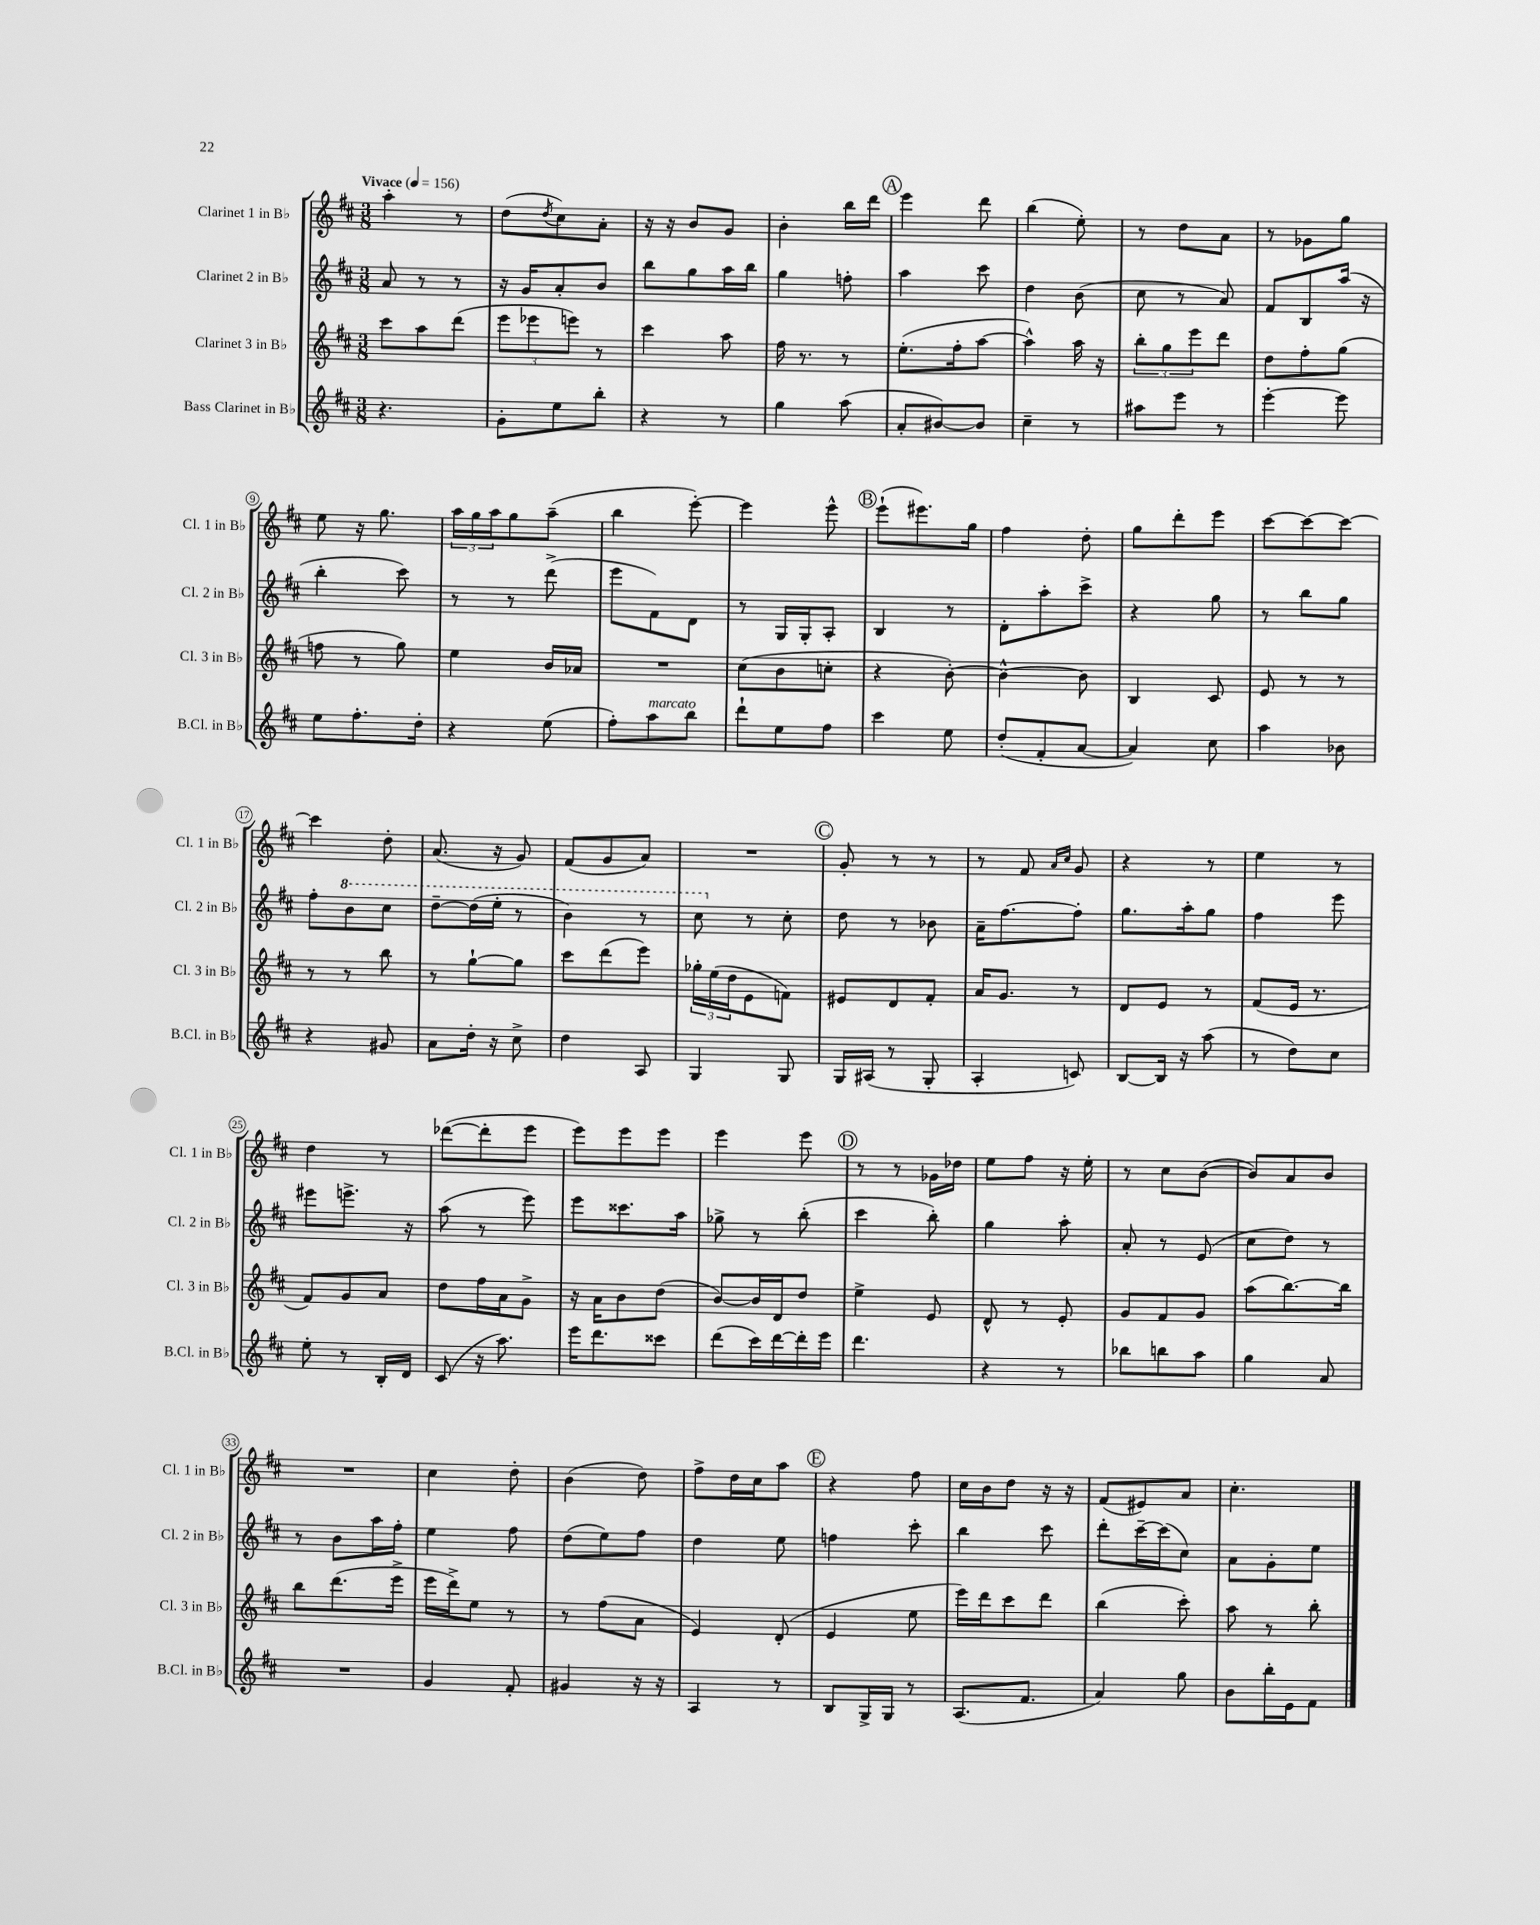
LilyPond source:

<<
\new StaffGroup <<
\new Staff = "s0" \with { instrumentName = "Clarinet 1 in Bb" shortInstrumentName = "Cl. 1 in Bb" } {
    \clef treble \key d \major \numericTimeSignature \time 3/8 \tempo "Vivace" 4 = 156
    a''4-. r8 |
    d''8( \acciaccatura { d''8 } cis''8) a'8-. |
    r16 r16 b'8 g'8 |
    b'4-. b''16 d'''16 |
    \mark \markup { \circle "A" } e'''4 d'''8 |
    b''4( e''8-.) |
    r8 d''8 a'8 |
    r8 ges'8 g''8 |
    e''8 r16 g''8. |
    \tuplet 3/2 { a''16 g''16 a''16 } g''8 a''8--( |
    b''4 e'''8~-.) |
    e'''4 e'''8-^ |
    \mark \markup { \circle "B" } e'''8-!( eis'''8.) g''16 |
    fis''4 d''8-. |
    g''8 d'''8-. e'''8 |
    cis'''8~ cis'''8~ cis'''8~ |
    cis'''4 d''8-. |
    a'8.( r16 g'8) |
    fis'8( g'8 a'8) |
    R4. |
    \mark \markup { \circle "C" } g'8-. r8 r8 |
    r8 fis'8 \grace { a'16 cis''16 } g'8 |
    r4 r8 |
    e''4 r8 |
    d''4 r8 |
    des'''8~( des'''8-. e'''8 |
    e'''8) e'''8 e'''8 |
    e'''4 e'''8 |
    \mark \markup { \circle "D" } r8 r8 ges'16 des''16 |
    e''8 fis''8 r16 e''16-. |
    r8 cis''8 b'8~( |
    b'8) a'8 b'8 |
    R4. |
    cis''4 d''8-. |
    b'4( d''8) |
    fis''8-> d''16 cis''16 a''8 |
    \mark \markup { \circle "E" } r4 fis''8 |
    cis''16 b'16 d''8 r16 r16 |
    fis'8( eis'8) a'8 |
    cis''4.-. \bar "|." |
}
\new Staff = "s1" \with { instrumentName = "Clarinet 2 in Bb" shortInstrumentName = "Cl. 2 in Bb" } {
    \clef treble \key d \major \numericTimeSignature \time 3/8
    a'8 r8 r8 |
    r16 g'16 a'8-. b'8 |
    b''8 g''8 a''16 b''16 |
    g''4 f''8-. |
    \mark \markup { \circle "A" } a''4 cis'''8 |
    d''4 b'8( |
    cis''8 r8 a'8) |
    fis'8 b8 a''16( r16 |
    b''4-. cis'''8) |
    r8 r8 d'''8->( |
    e'''8 fis'8) d'8 |
    r8 g16 g16-. a8-. |
    \mark \markup { \circle "B" } b4 r8 |
    d'8-. a''8-. cis'''8-> |
    r4 g''8 |
    r8 b''8 g''8 |
    fis''8-. \ottava #1 b''8 cis'''8 |
    d'''8~-- d'''16( e'''16-. r8 |
    b''4) r8 |
    cis'''8 \ottava #0 r8 cis''8-. |
    \mark \markup { \circle "C" } d''8 r8 bes'8 |
    a'16-- fis''8.~ fis''8-. |
    g''8. a''16-. g''8 |
    fis''4 e'''8 |
    eis'''8 e'''8.-> r16 |
    a''8( r8 e'''8) |
    e'''8 cisis'''8. a''16 |
    ges''8-> r8 b''8-.( |
    \mark \markup { \circle "D" } cis'''4 b''8-.) |
    g''4 a''8-. |
    a'8-. r8 e'8( |
    cis''8 d''8) r8 |
    r8 b'8 a''16 fis''16-. |
    e''4 fis''8 |
    d''8( e''8) fis''8 |
    d''4 e''8 |
    \mark \markup { \circle "E" } f''4 cis'''8-. |
    b''4 cis'''8 |
    d'''8-. cis'''16~-- cis'''16( cis''8) |
    a'8 g'8-. e''8 \bar "|." |
}
\new Staff = "s2" \with { instrumentName = "Clarinet 3 in Bb" shortInstrumentName = "Cl. 3 in Bb" } {
    \clef treble \key d \major \numericTimeSignature \time 3/8
    cis'''8 a''8 d'''8( |
    \tuplet 3/2 { e'''8 ees'''8 e'''8) } r8 |
    cis'''4 a''8 |
    fis''16 r8. r8 |
    \mark \markup { \circle "A" } e''8.-.( fis''16-. a''8~ |
    a''4-^) a''16 r16 |
    \tuplet 3/2 { b''8-. g''8 e'''8 } d'''8 |
    d''8 fis''8-. g''8( |
    f''8 r8 g''8) |
    e''4 b'16 aes'16 |
    R4. |
    cis''8( b'8 c''8-. |
    \mark \markup { \circle "B" } r4 b'8~-.) |
    b'4~-^ b'8 |
    b4 cis'8 |
    e'8 r8 r8 |
    r8 r8 b''8 |
    r8 g''8~-! g''8 |
    cis'''8 d'''8( e'''8) |
    \tuplet 3/2 { ges''16-. e''16( d''16 } e'8 f'8) |
    \mark \markup { \circle "C" } eis'8 d'8 fis'8-. |
    a'16 g'8. r8 |
    d'8 e'8 r8 |
    fis'8( e'16 r8. |
    fis'8) g'8 a'8 |
    d''8 fis''16 a'16 g'8-> |
    r16 a'16 b'8 d''8( |
    b'8~) b'16 d'16 d''8 |
    \mark \markup { \circle "D" } e''4-> e'8 |
    d'8-^ r8 e'8-. |
    g'8 fis'8 g'8 |
    a''8( b''8.~) b''16 |
    b''8 d'''8.( e'''16-> |
    e'''16 d'''16->) e''8 r8 |
    r8 fis''8( a'8 |
    e'4) d'8-.( |
    \mark \markup { \circle "E" } e'4 e''8 |
    e'''16) d'''16 cis'''8 d'''8 |
    b''4( cis'''8-.) |
    a''8 r8 b''8-. \bar "|." |
}
\new Staff = "s3" \with { instrumentName = "Bass Clarinet in Bb" shortInstrumentName = "B.Cl. in Bb" } {
    \clef treble \key d \major \numericTimeSignature \time 3/8
    r4. |
    g'8-. e''8 b''8-. |
    r4 r8 |
    g''4 a''8( |
    \mark \markup { \circle "A" } a'8-. bis'8~) bis'8 |
    cis''4-- r8 |
    ais''8 e'''8 r8 |
    e'''4~-. e'''8 |
    e''8 fis''8.-. d''16-. |
    r4 e''8( |
    fis''8-.) a''8^\markup { \italic "marcato" } b''8 |
    d'''8-! e''8 fis''8 |
    \mark \markup { \circle "B" } cis'''4 e''8 |
    d''8-.( fis'8-. a'8~ |
    a'4) cis''8 |
    a''4 bes'8 |
    r4 gis'8 |
    a'8 d''16-. r16 cis''8-> |
    d''4 a8 |
    g4 g8 |
    \mark \markup { \circle "C" } g16 ais16( r8 g8-. |
    a4-. c'8) |
    b8~ b16 r16 a''8( |
    r8 d''8) cis''8 |
    e''8-. r8 b16-. d'16 |
    cis'8( r16 a''8.) |
    e'''16 d'''8. cisis'''8 |
    d'''8( cis'''16) d'''16~ d'''16-. e'''16 |
    \mark \markup { \circle "D" } d'''4. |
    r4 r8 |
    bes''8 b''8 a''8 |
    g''4 a'8 |
    R4. |
    g'4 fis'8-. |
    gis'4 r16 r16 |
    a4 r8 |
    \mark \markup { \circle "E" } b8 g16-> g16 r8 |
    a8.( fis'8. |
    a'4) g''8 |
    b'8 b''16-. e'16 fis'8 \bar "|." |
}
>>
>>
\layout { \context { \Score \override BarNumber.stencil = #(make-stencil-circler 0.1 0.3 ly:text-interface::print) } }
